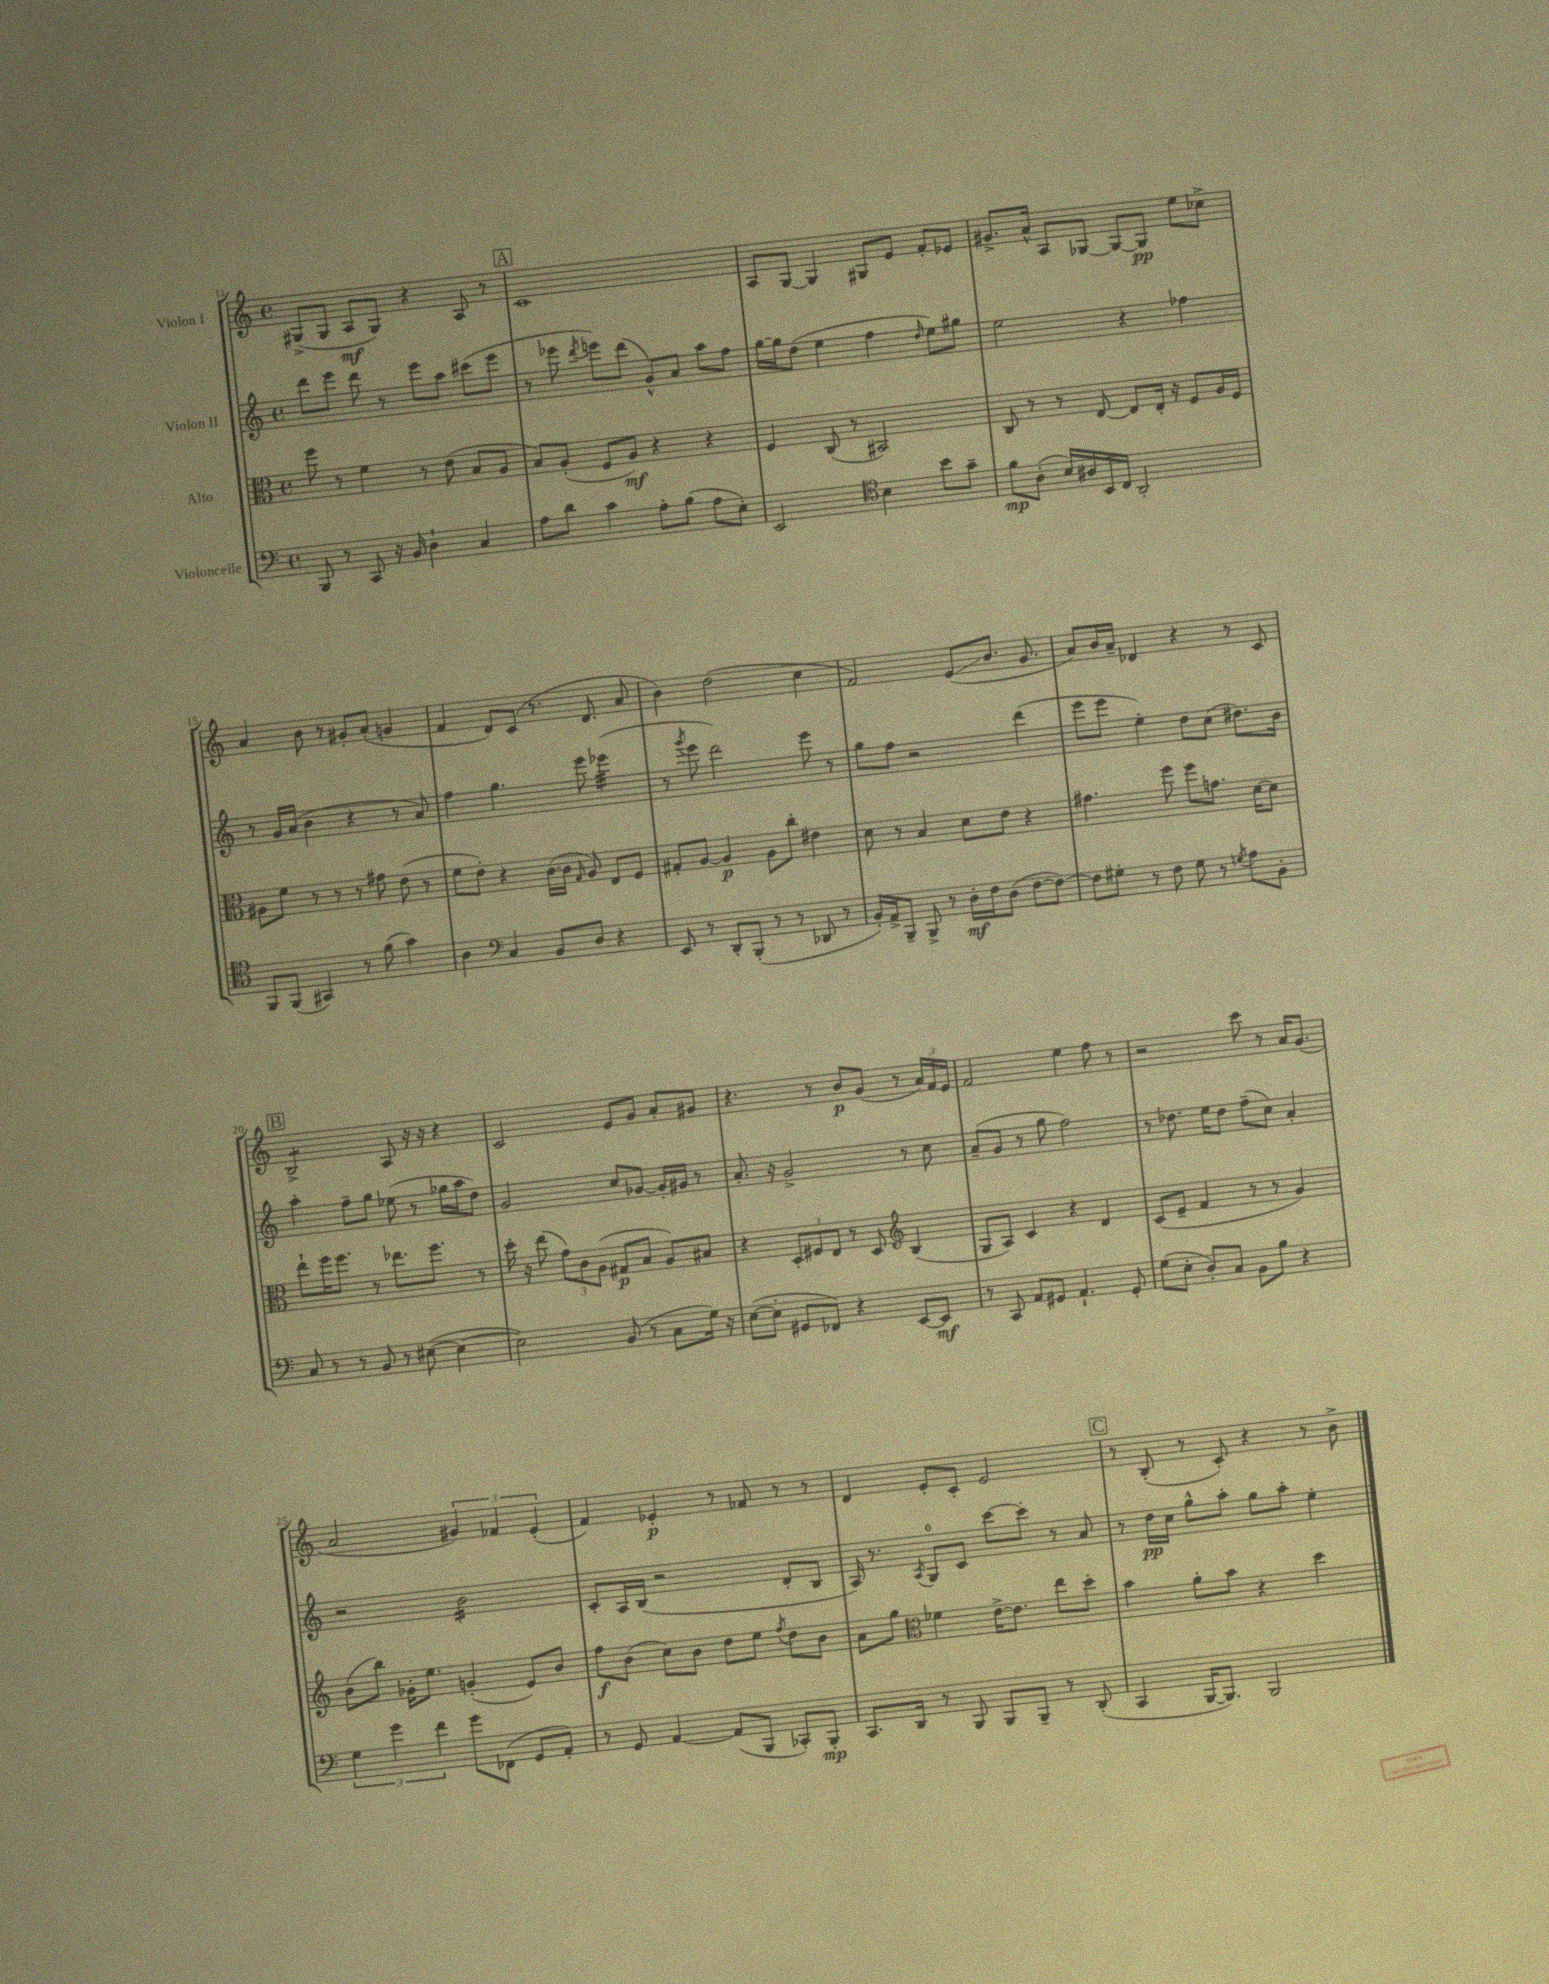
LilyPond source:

<<
\new StaffGroup <<
\new Staff = "s0" \with { instrumentName = "Violon I" } {
    \clef treble \key c \major \defaultTimeSignature \time 4/4
    \autoBeamOff gis8[->( gis8] a8[\mf gis8]) r4 a8 r8 |
    \mark \markup { \box "A" } c'1 |
    a8[ g8]~ g4 gis8[ e'8] f'8[-. ees'8] |
    gis'8.[-> a'16]-^ a8[ ges8]~ ges8[~ ges8]\pp e''8[ ces''8]-> |
    a'4 b'8 r8 gis'8[-. a'8]-.( g'4 |
    f'4 d'8[) c'8]( r8. d'8. a'8 |
    b'4) d''2( c''4 |
    f'2) e'8[\glissando( b'8.] g'8. |
    a'8[) b'16 a'16]-- des'4 r4 r8 c'8 |
    \mark \markup { \box "B" } b2:8-> a8 r16 r16 r4 |
    c'2 e'8[ g'8] a'8[-. gis'8] |
    r4. r8 b'8[\p g'8]( r8 \tuplet 3/2 { a'16[) f'16 e'16] } |
    f'2 e''4 f''8 r8 |
    r2 c'''8 r8 a'16[ g'8.]( |
    a'2 \tuplet 3/2 { gis'4) fes'4 e'4-.( } |
    f'4) ees'4-.\p r8 fes'8 r8 r8 |
    d'4 e'8[-. c'8]-. e'2 |
    \mark \markup { \box "C" } r8 b8-.( r8 c'8-.) r4 r8 b'8-> \bar "|." |
}
\new Staff = "s1" \with { instrumentName = "Violon II" } {
    \clef treble \key c \major \defaultTimeSignature \time 4/4
    \autoBeamOff d'''8[ e'''8] d'''8 r8 e'''8[ a''8] cis'''8[( e'''8] |
    \mark \markup { \box "A" } r8 ees'''8 \acciaccatura { d'''8 } e'''8[) d'''8]( g'8[-^) a'8] a''8[ f''8] |
    g''16[~ g''16 d''8]( e''4 f''4 \grace { d''16 } e''8[) gis''8] |
    e''2 r4 fes''4 |
    r8 g'16[ a'16]( b'4 r4 r8 a'8) |
    f''4 g''4. e'''8 ees'''4:32( |
    r8 \acciaccatura { g'''8 } e'''8 d'''2) e'''8 r8 |
    g''8[ f''8] r2 d'''4( |
    e'''8[ e'''8] e''4-.) d''8[ c''8]( dis''8.[) b'16] |
    \mark \markup { \box "B" } a''4-. f''8[-- g''8] ees''8( r8 ges''16[ a''16 d''8]) |
    g'2 c''8[ ges'8]~ ges'16[-. gis'16] r8 |
    a'8.-. r16 g'2-> r8 c''8 |
    a'8[--( g'8] r8 g''8 f''2) |
    r8 des''8. e''16[ des''8] f''8[--( c''8]) a'4-. |
    r2 b'2:16 |
    c'8[-. a16 b16]( r2 d'8[-. b8] |
    a16) r8. \acciaccatura { a8 } g8[-0 c'8] c'''8[~ c'''8]-. r8 a'8 |
    \mark \markup { \box "C" } r8 d''16[\pp c''16] g''8[-^ a''8]-. g''8[ a''8]-. e''4-. \bar "|." |
}
\new Staff = "s2" \with { instrumentName = "Alto" } {
    \clef alto \key c \major \defaultTimeSignature \time 4/4
    \autoBeamOff f''8 r8 f'4 r8 e'8( b8[ a8] |
    \mark \markup { \box "A" } b8[) a8]-.( f8[ a8]\mf) r4 r4 |
    f4 c8( r8 bis,2) |
    c8 r8 r8 e8~ e8[ e16]-. r16 f8[ a16 f16] |
    ais8[ f'8] r8 r8 r8 gis'8 e'8( r8 |
    f'8[ e'8]-.) r4 c'16[~( c'16] \grace { g16 } a8) e8[ f8] |
    gis8[-. a8]~ a4\p a8[ c''8]-. eis'4 |
    d'8 r8 b4 d'8[ e'8] r4 |
    gis'4. f''8 f''8[ g'8.] d'16[~ d'8] |
    \mark \markup { \box "B" } e''8[-! f''16 f''8.] r8 ees''8.[ f''8.] r8 |
    d''16-. r16 e''8( \tuplet 3/2 { g'8[) c'8 a8]( } gis8[\p b8] a8[) bis8] |
    r4 \tuplet 3/2 { d8[-. fis8 e8] } r8 d8 \clef treble b4( |
    g8[ a8]) c'4 r4 d'4 |
    c'8[( e'8]-- f'4 r8 r8 g'4) |
    b'8[( b''8]) ges'16[-. e''8.] g'4-.( e'8[) b'8] |
    f''8[\f b'8]( c''8[) b'8] d''8[ e''8] \acciaccatura { f''8 } d''8[ b'8] |
    a'8[ g''8] \clef alto fes'4 e'16[~-> e'8.] e''8[ d''8]-. |
    \mark \markup { \box "C" } b'4 a'8[-. b'8] r4 d''4 \bar "|." |
}
\new Staff = "s3" \with { instrumentName = "Violoncelle" } {
    \clef bass \key c \major \defaultTimeSignature \time 4/4
    \autoBeamOff b,,8 r8 c,8 r16 b,16 d4-! c4 |
    \mark \markup { \box "A" } a8[ d'8] c'4 a8[-. b8]( a8[ e8]-.) |
    e,2 \clef tenor b4 b'8[ g'8]-- |
    f'8[\mp a8]-.( b16[) ais16 b,16 c16] a,2-. |
    f,8[ f,8]( gis,4) r8 f'8( g'4) |
    a4 \clef bass c4 b,8[ d8] r4 |
    e,8 r8 d,8[-. b,,8]-.( r8 r8 des,8 r8 |
    b,16[-.) a,16-> b,,8]-- b,,8-> r8 d16[-.\mf f16 d8]( f8[~ f8]~) |
    f8[ gis8]-. r8 f8 gis8 r8 \acciaccatura { g8 } a8[ b,8]-. |
    \mark \markup { \box "B" } c8 r8 r8 b,8 r8 eis8~( eis4~ |
    eis2) b,8( r8 c8[ g16]) r16 |
    e8[~( e8]-. gis,8[ fes,8]) r4 e,8[~ e,8]\mf |
    r8 c,8 a,8[ gis,8] a,4.-! gis,8-. |
    g8[( e8]-. d8[-.) c8] b,8[ b8] r4 |
    \tuplet 3/2 { g4 g'4 f'4 } g'8[ fes,8]( g,8[ a,8]-.) |
    r8 g,8 a,4~ a,8[( b,,8] ces,8[-.) b,,8]-.\mp |
    c,8.[ d,16] r8 b,,8 b,,8[ b,,8]-- r8 d,8-.( |
    \mark \markup { \box "C" } c,4 b,,16[~ b,,8.]) b,,2 \bar "|." |
}
>>
>>
\layout { \context { \Score currentBarNumber = #11 } }
